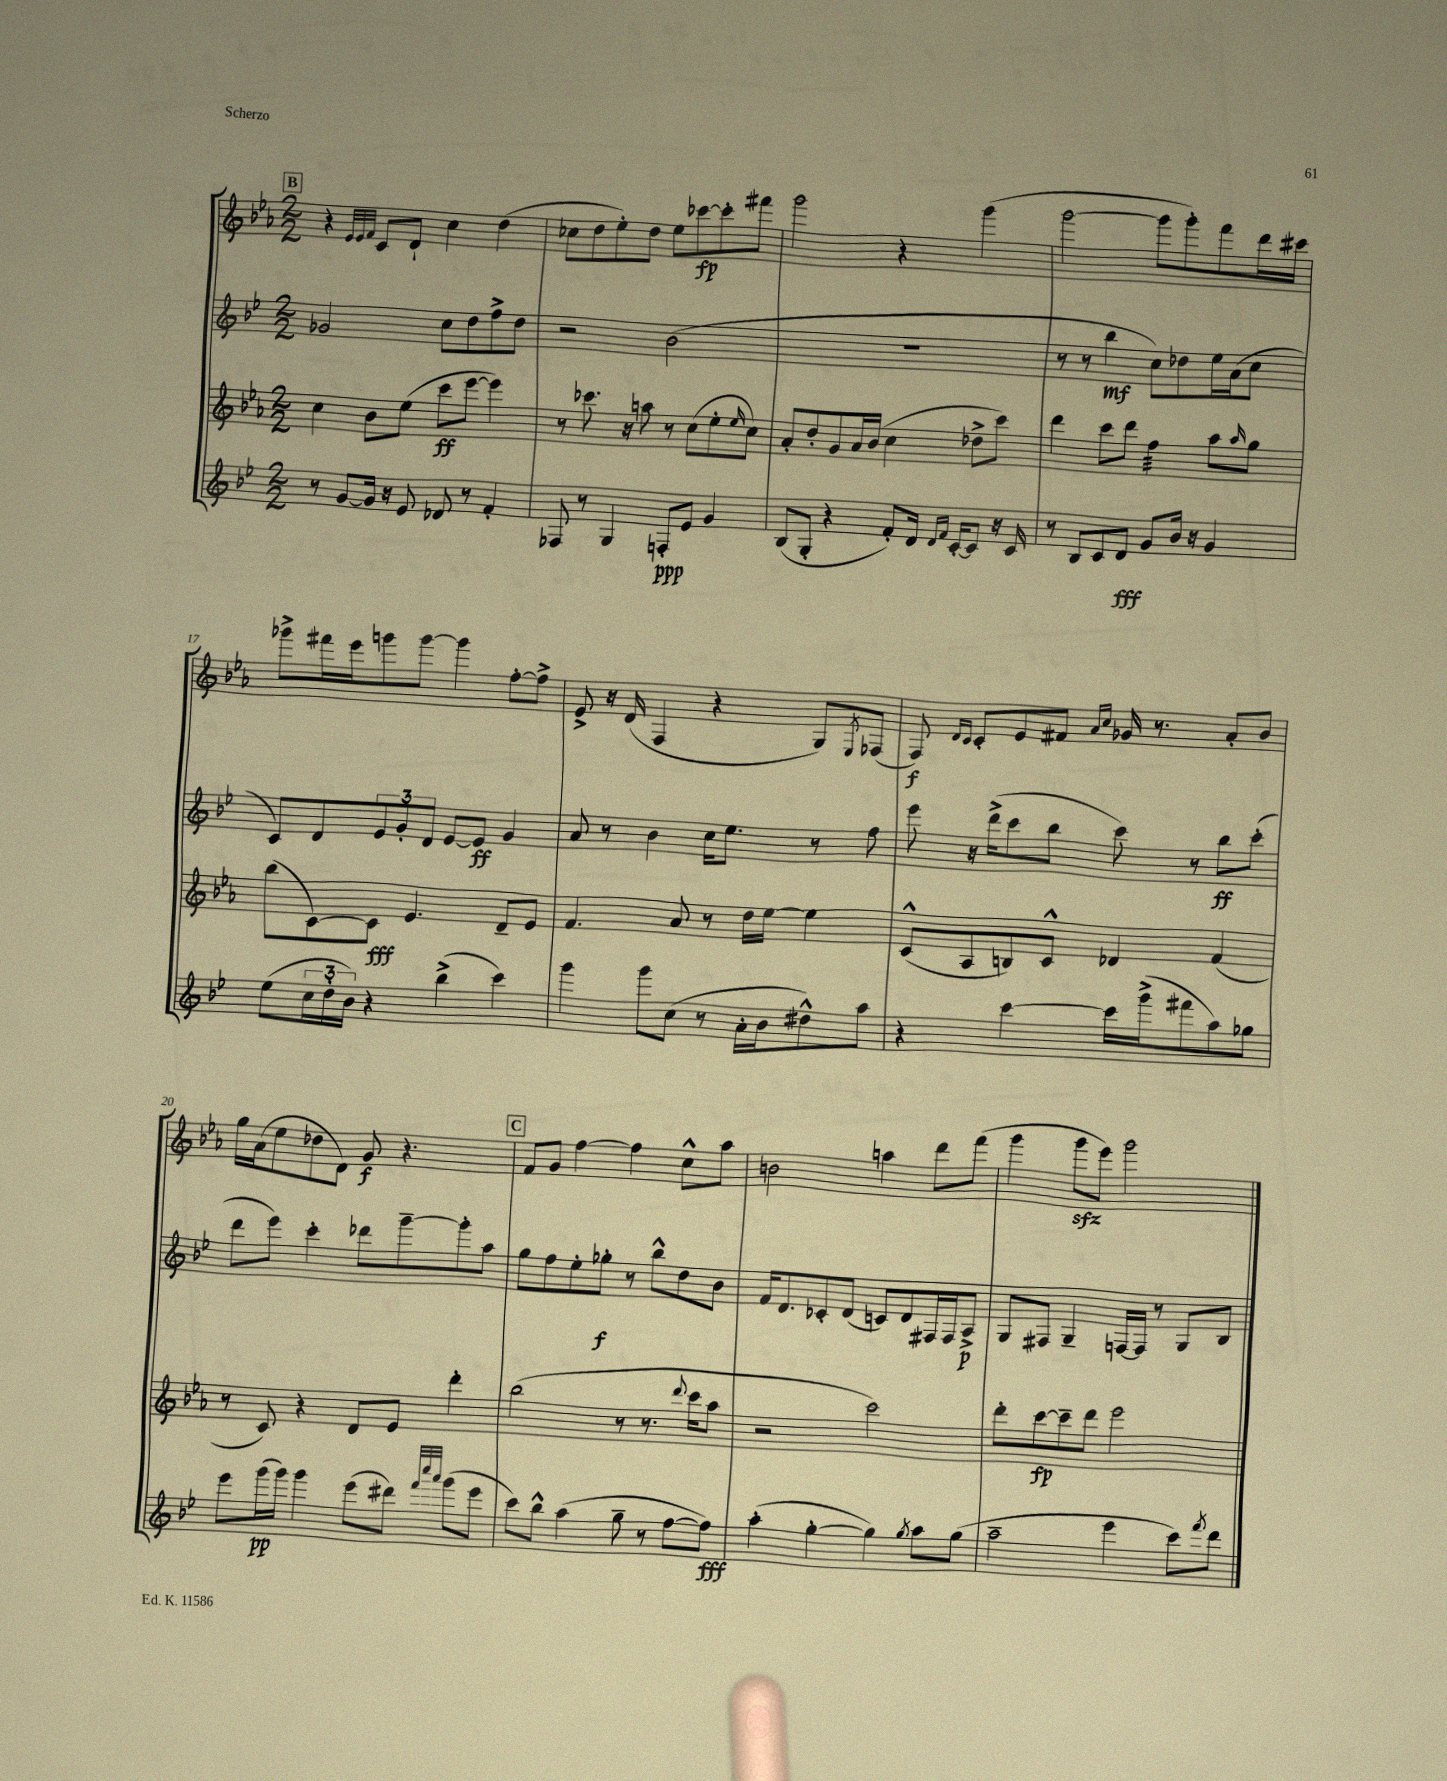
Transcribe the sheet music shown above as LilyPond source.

<<
\new StaffGroup <<
\new Staff = "s0" {
    \clef treble \key ees \major \numericTimeSignature \time 2/2
    \mark \markup { \box "B" } r4 \grace { ees'32 ees'32 f'32 } c'8 d'8-! c''4 d''4( |
    ces''8 d''8 ees''8-.) d''8 ees''8 ces'''8~\fp ces'''8-. fis'''8 |
    g'''2 r4 g'''4( |
    g'''2~ g'''8 g'''8-.) f'''8 d'''16 cis'''16 |
    ges'''8-> fis'''16 ees'''16 g'''8 g'''8~ g'''4 f''8~-. f''8-> |
    ees'8-> r16 d'16( f4 r4 g8) \acciaccatura { ees8 } fes8( |
    f8\f) \grace { d'16 c'16 } c'8-. ees'8 fis'8 \grace { aes'16 c''16 } ges'16 r8. aes'8-. bes'8 |
    g''16 aes'16( ees''8 des''8 d'8) g'8\f r4. |
    \mark \markup { \box "C" } f'8 g'8 f''4~ f''4 c''8-^ aes''8 |
    b'2 a''4 d'''8 f'''8( |
    g'''4 g'''8\sfz ees'''8) g'''2 \bar "|." |
}
\new Staff = "s1" {
    \clef treble \key bes \major \numericTimeSignature \time 2/2
    \mark \markup { \box "B" } ges'2 c''8 d''8 f''8-> d''8 |
    r2 bes'2( |
    R1 |
    r8 r8 bes''4\mf c''8) des''8 ees''16 a'16( c''8 |
    c'8) d'8 \tuplet 3/2 { ees'8 g'8-. d'8 } ees'8~ ees'8\ff g'4 |
    a'8 r8 bes'4 c''16 ees''8. r8 f''8 |
    ees'''8 r16 d'''16->( c'''8 bes''8 c'''8) r8 bes''8\ff c'''8-.( |
    d'''8 ees'''8) c'''4-. des'''8 g'''8~-- g'''8-. a''8 |
    \mark \markup { \box "C" } g''8 f''8 ees''8-. ges''8-.\f r8 bes''8-^ d''8 bes'8 |
    f'16 d'8. ces'8-. d'8( c'8) d'8 fis16 fis16 a8->\p |
    g8 fis8 g4-- f16~ f16 r8 g8 bes8 \bar "|." |
}
\new Staff = "s2" {
    \clef treble \key ees \major \numericTimeSignature \time 2/2
    \mark \markup { \box "B" } c''4 bes'8 ees''8( c'''8\ff ees'''8~ ees'''4) |
    r8 ces'''8. r16 a''8 r8 c''8( ees''8-. \grace { ees''16 } c''8) |
    aes'8-. d''8-. g'8 aes'16 bes'16( c''4 des''8-> c'''8) |
    d'''4 c'''8 d'''8 f''4:32 aes''8 \grace { aes''16 } g''8 |
    bes''8( c'8~) c'8\fff ees'4. d'8-- ees'8 |
    f'4. aes'8 r8 d''16 ees''16~ ees''4 |
    c'8-^( aes8 b8) c'8-^ des'4 f'4( |
    r8 c'8) r4 d'8 ees'8 d'''4-. |
    \mark \markup { \box "C" } bes''2( r8 r8. \appoggiatura { d'''8 } c'''16 aes''8 |
    r2 c'''2) |
    d'''8-. c'''8~\fp c'''8-- d'''8 ees'''2 \bar "|." |
}
\new Staff = "s3" {
    \clef treble \key bes \major \numericTimeSignature \time 2/2
    \mark \markup { \box "B" } r8 g'8~ g'16 r16 ees'8 des'8 r8 f'4-. |
    fes8 r8 g4 f8-.\ppp ees'8 g'4 |
    bes8( g8-. r4 f'8-.) d'16 \grace { d'16 f'16 } c'16~-. c'8 r16 c'16 |
    r8 bes8 c'8 d'8\fff g'8 bes'16 r16 g'4 |
    ees''8( \tuplet 3/2 { c''16 d''16-. bes'16) } r4 bes''4->( c'''4) |
    g'''4 g'''8 c''8( r8 a'16-. bes'16 dis''8-^) a''8 |
    r4 c'''4~ c'''16 g'''16->( fis'''8 a''8) ges''8 |
    ees'''8 g'''16\pp( g'''16) g'''4 ees'''8( dis'''8) \grace { f'''32 c''''32 a'''32 } g'''8( ees'''8 |
    \mark \markup { \box "C" } c'''8) bes''8-^ a''4( g''8-- r8 f''8~ f''8\fff) |
    a''4-.( g''4~-. g''4) \acciaccatura { g''8 } a''8 g''8( |
    a''2-- ees'''4 c'''8) \acciaccatura { f'''8 } d'''8 \bar "|." |
}
>>
>>
\layout { \context { \Score currentBarNumber = #13 } }
